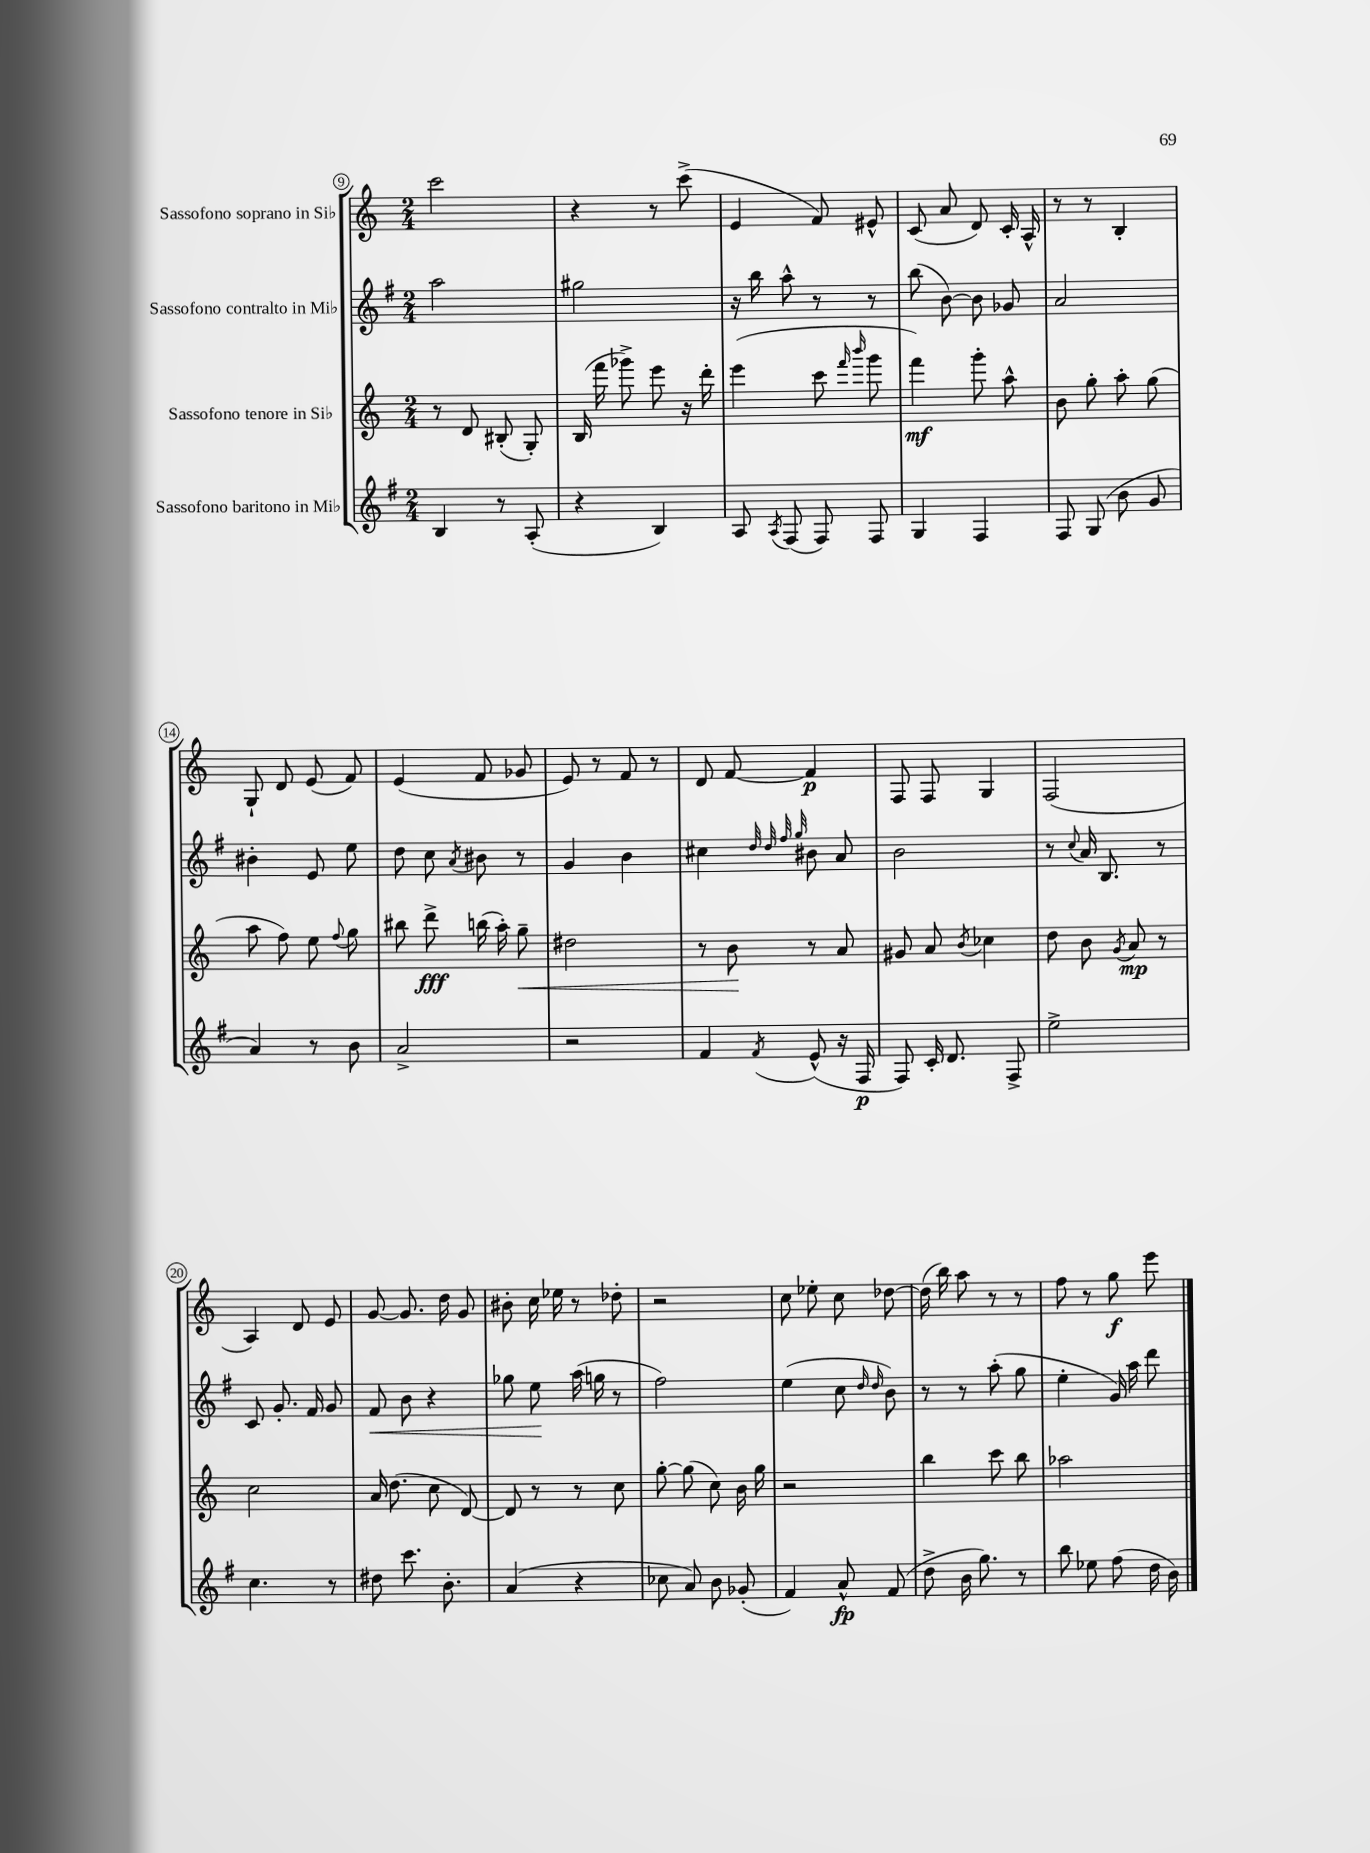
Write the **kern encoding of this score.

**kern	**kern	**kern	**kern
*staff4	*staff3	*staff2	*staff1
*clefG2	*clefG2	*clefG2	*clefG2
*k[f#]	*k[]	*k[f#]	*k[]
*M2/4	*M2/4	*M2/4	*M2/4
4B/	8r	2aa\	2ccc\
.	8d/	.	.
8r	(8B#'/	.	.
(8A'/	8G'/)	.	.
=	=	=	=
4r	(16B/	2gg#\	4r
.	16fff\	.	.
.	8ggg-^\)	.	.
4B/)	8eee\	.	8r
.	16r	.	(8ccc^\
.	16ddd'\	.	.
=	=	=	=
8A/	(4eee\	16r	4e/
.	.	16bb\	.
8qA/	.	.	.
(8F#/	.	8aa^^\	.
8F#/)	8ccc\	8r	8f/)
.	16qqfff/	.	.
.	16qqbbb/	.	.
8F#/	8ggg\	8r	8e#^^/
=	=	=	=
4G/	4fff\)	(8bb\	(8c/
.	.	[8b\)	8a/
4F#/	8ggg'\	8b\]	8d/)
.	8aa^^\	8g-/	16c'/
.	.	.	16A^^/
=	=	=	=
8F#/	8b\	2a/	8r
(8G/	8gg'\	.	8r
8b\	8aa'\	.	4B'/
8g/	(8gg\	.	.
=	=	=	=
4a/)	8aa\	4b#'\	8G`/
.	8ff\)	.	8d/
8r	8ee\	8e/	(8e/
.	8qqff/	.	.
8b\	8gg\	8ee\	8f/)
=	=	=	=
2a^/	8bb#\	8dd\	(4e/
.	8ddd^\	8cc\	.
.	.	8qa/	.
.	(16bb\	8b#\	8f/
.	16aa'\)	.	.
.	8gg~\	8r	8g-/
=	=	=	=
2r	2dd#\	4g/	8e/)
.	.	.	8r
.	.	4b\	8f/
.	.	.	8r
=	=	=	=
4f#/	8r	4cc#\	8d/
.	8b\	.	[8f/
.	.	32qqdd/	.
.	.	32qqdd/	.
.	.	32qqff#/	.
8qf#/	.	32qqgg/	.
(8e^^/	8r	8b#\	4f/]
16r	8a/	8a/	.
16F#/	.	.	.
=	=	=	=
8F#/)	8g#/	2b\	8F/
16c'/	8a/	.	8F/
8.d/	.	.	.
.	8qb/	.	.
.	4cc-\	.	4G/
8F#^/	.	.	.
=	=	=	=
2ee^\	8dd\	8r	(2F/
.	.	8qqcc/	.
.	8b\	16a/	.
.	.	8.B/	.
.	8qg/	.	.
.	8a/	.	.
.	8r	8r	.
=	=	=	=
4.cc\	2cc\	8c/	4A/)
.	.	8.g'/	.
.	.	.	8d/
.	.	16f#/	.
8r	.	8g/	8e/
=	=	=	=
8dd#\	16a/	8f#/	[8g/
.	(8.dd\	.	.
8.ccc\	.	8b\	8.g/]
.	8cc\	4r	.
8.b'\	.	.	16dd\
.	[8d/)	.	8g/
=	=	=	=
(4a/	8d/]	8gg-\	8b#'\
.	8r	8ee\	16cc\
.	.	.	16ee-\
4r	8r	(16aa\	8r
.	.	16gg\	.
.	8cc\	8r	8dd-'\
=	=	=	=
8cc-\	[8gg'\	2ff#\)	2r
8a/)	(8gg\]	.	.
8b\	8cc\)	.	.
(8g-'/	16b\	.	.
.	16gg\	.	.
=	=	=	=
4f#/)	2r	(4ee\	8cc\
.	.	.	8ee-'\
8a^^/	.	8cc\	8cc\
.	.	16qqdd/	.
.	.	16qqdd/	.
(8f#/	.	8b\)	[8dd-\
=	=	=	=
8dd^\	4bb\	8r	(16dd-\]
.	.	.	16bb\)
16b\	.	8r	8aa\
8.gg\)	.	.	.
.	8ccc\	(8aa'\	8r
8r	8bb\	8gg\	8r
=	=	=	=
8bb\	2aa-\	4ee'\	8ff\
8ee-\	.	.	8r
(8ff#\	.	16g/)	8gg\
.	.	16aa\	.
16dd\	.	8ddd\	8eee\
16b\)	.	.	.
==	==	==	==
*-	*-	*-	*-
